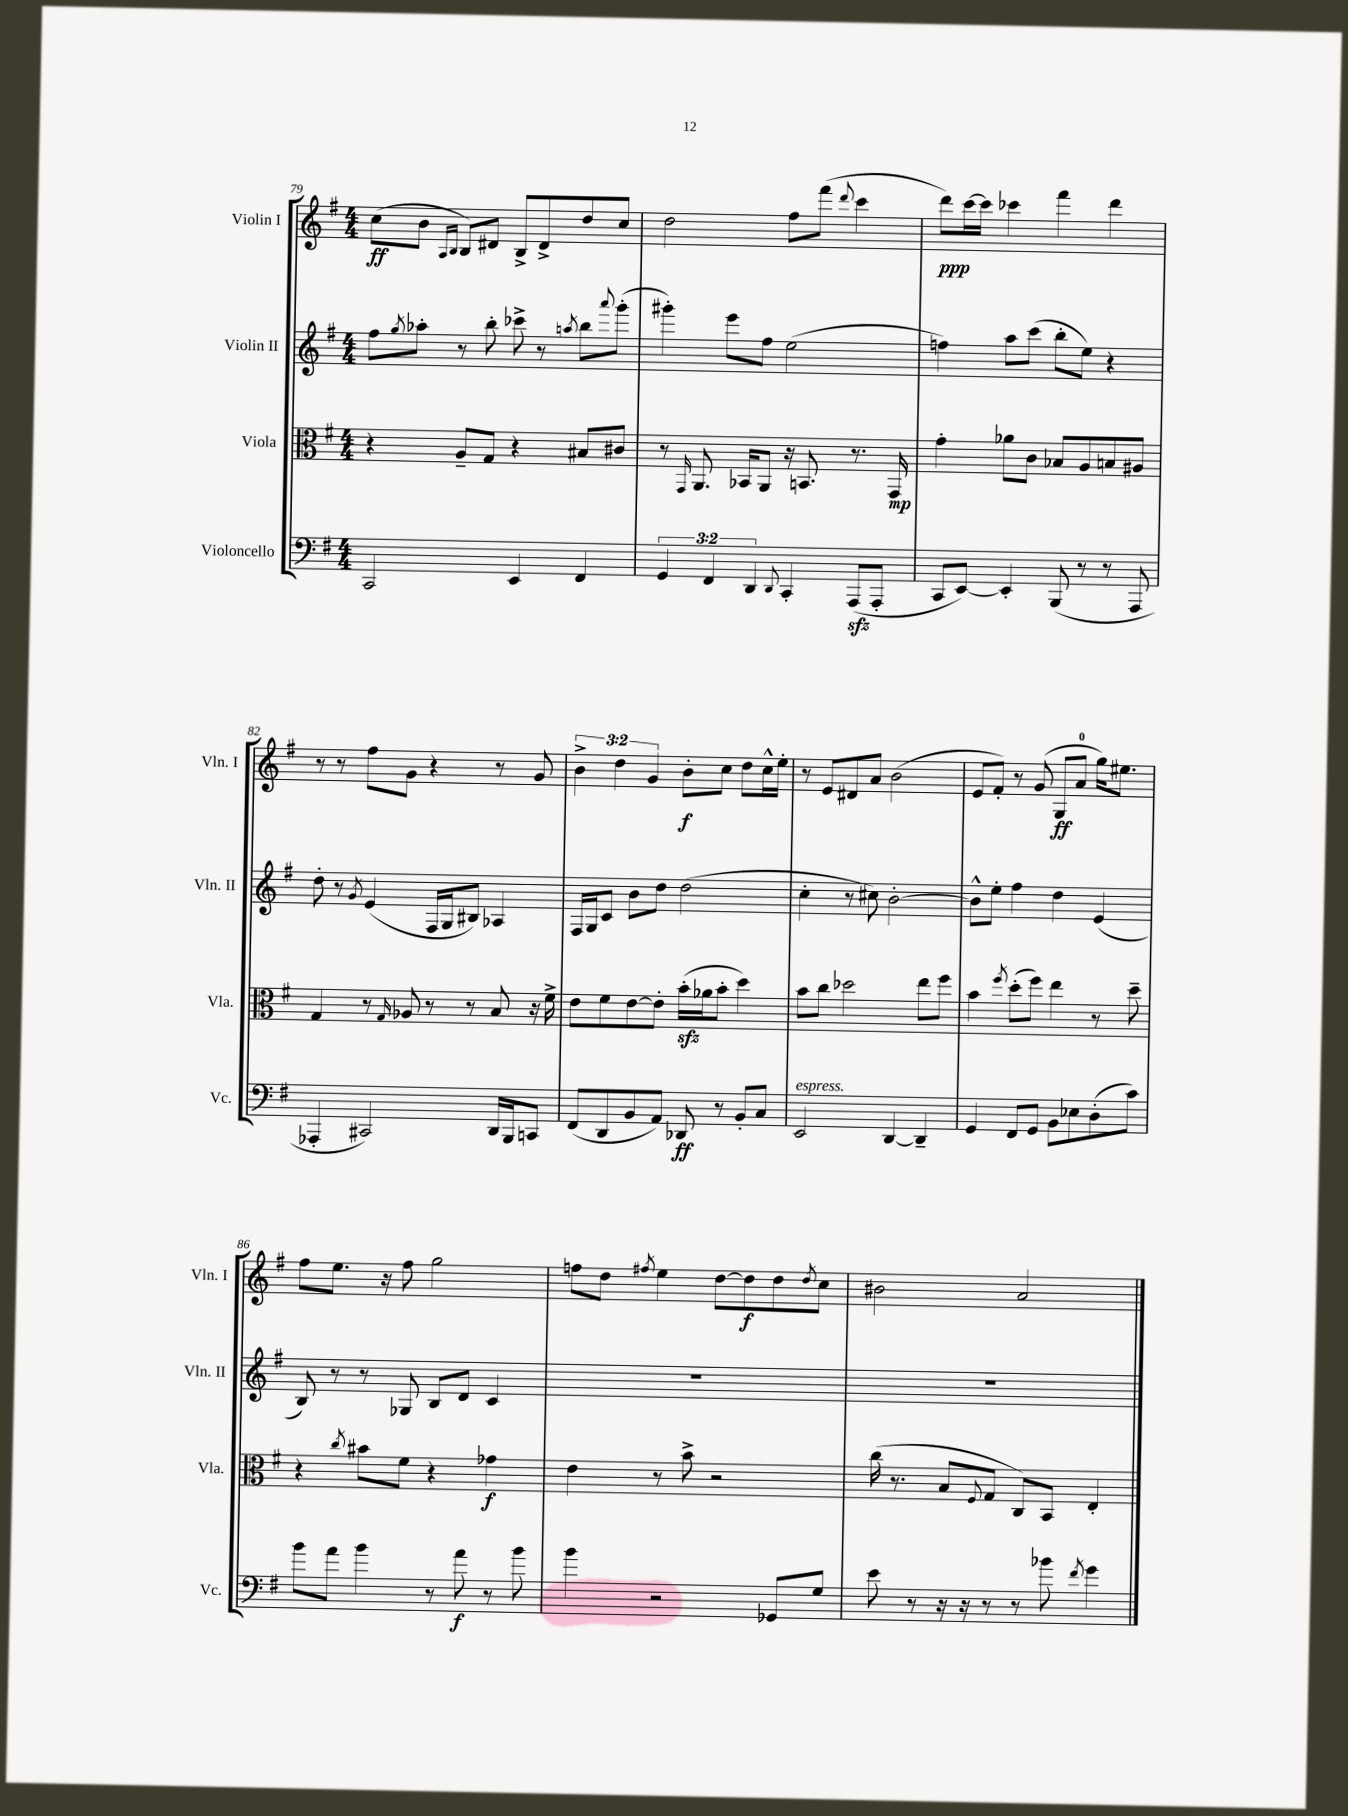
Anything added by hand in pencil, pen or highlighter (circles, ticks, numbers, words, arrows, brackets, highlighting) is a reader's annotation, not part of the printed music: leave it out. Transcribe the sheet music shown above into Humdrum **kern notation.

**kern	**kern	**kern	**kern
*staff4	*staff3	*staff2	*staff1
*clefF4	*clefC3	*clefG2	*clefG2
*k[f#]	*k[f#]	*k[f#]	*k[f#]
*M4/4	*M4/4	*M4/4	*M4/4
2CC	4r	8ff#	(8cc
.	.	8qgg	.
.	.	8aa-'	8b
.	.	.	16qqA
.	.	.	16qqB
.	8A~	8r	8B)
.	8G	8bb'	8d#
4EE	4r	8ccc-^	8B^
.	.	8r	8d#^
.	.	8qaa	.
4FF#	8B#	8bb	8dd
.	.	8qqaaa	.
.	8c#	(8ggg'	8cc
=	=	=	=
6GG	8r	4ggg#')	2dd
.	16qqGG	.	.
.	8.AA	.	.
6FF#	.	.	.
.	.	8eee	.
.	16BB-	.	.
6DD	.	.	.
.	8AA	8ff#	.
8qqDD	.	.	.
4CC'	16r	(2ee	8ff#
.	8.BB	.	.
.	.	.	(8fff#
.	.	.	8qqddd
(8AAA	8.r	.	4ccc
8AAA'	.	.	.
.	16GG	.	.
=	=	=	=
8CC	4g'	4ff)	8ddd)
[8EE)	.	.	[16ccc
.	.	.	16ccc]
4EE']	8a-	8aa	4ccc-
.	8c	(8ccc	.
(8BBB	8B-	8bb'	4fff#
8r	8A	8ee)	.
8r	8B	4r	4ddd
8AAA	8A#	.	.
=	=	=	=
4AAA-'	4G	8dd'	8r
.	.	8r	8r
.	.	8qg	.
2CC#)	8r	(4e	8ff#
.	16qqG	.	.
.	8A-	.	8g
.	8r	16F#	4r
.	.	16G	.
.	8r	8B#)	.
16DD	8B	4A-	8r
16BBB	.	.	.
8CC	16r	.	8g
.	16f#^	.	.
=	=	=	=
(8FF#	8e	16F#	6b^
.	.	16G	.
8DD	8f#	8c	.
.	.	.	6dd
8BB	[8e	8b	.
.	.	.	6g
8AA)	8e']	8dd	.
8DD-	(16b'	(2dd	8b'
.	16a-	.	.
8r	8b'	.	8cc
8BB'	4dd)	.	8dd
8C	.	.	16cc^^
.	.	.	16ee'
=	=	=	=
2EE	8b	4cc'	8r
.	8cc	.	8e
.	2dd-	8r	8d#
.	.	8cc#)	8a
[4DD	.	[2b'	(2b
4DD~]	8ee	.	.
.	8ff#	.	.
=	=	=	=
4GG	4b	8b^^]	8e
.	.	8ee'	8f#')
.	8qff#	.	.
8FF#	(8dd'	4ff#	8r
8GG	8ff#)	.	(8g
8BB	4ee	4dd	8G
8E-	.	.	8a
(8D'	8r	(4e	16gg)
.	.	.	8.ee#
8c)	8dd~	.	.
=	=	=	=
8b	4r	8B)	8ff#
8a	.	8r	8.ee
.	8qcc	.	.
4b	8b#	8r	.
.	.	.	16r
.	8f#	8G-	8ff#
8r	4r	8B	2gg
8a	.	8d	.
8r	4g-	4c	.
8b	.	.	.
=	=	=	=
4b	4e	1r	8ff
.	.	.	8dd
.	.	.	8qff#
2r	8r	.	4ee
.	8b^	.	.
.	2r	.	[8dd
.	.	.	8dd]
8GG-	.	.	8dd
.	.	.	8qdd
8G	.	.	8cc
=	=	=	=
8e	(16cc	1r	2b#
.	8.r	.	.
8r	.	.	.
16r	8B	.	.
16r	.	.	.
.	8qqF#	.	.
8r	8G	.	.
8r	8C)	.	2a
8b-	8BB	.	.
8qf#	.	.	.
4g	4E'	.	.
==	==	==	==
*-	*-	*-	*-
